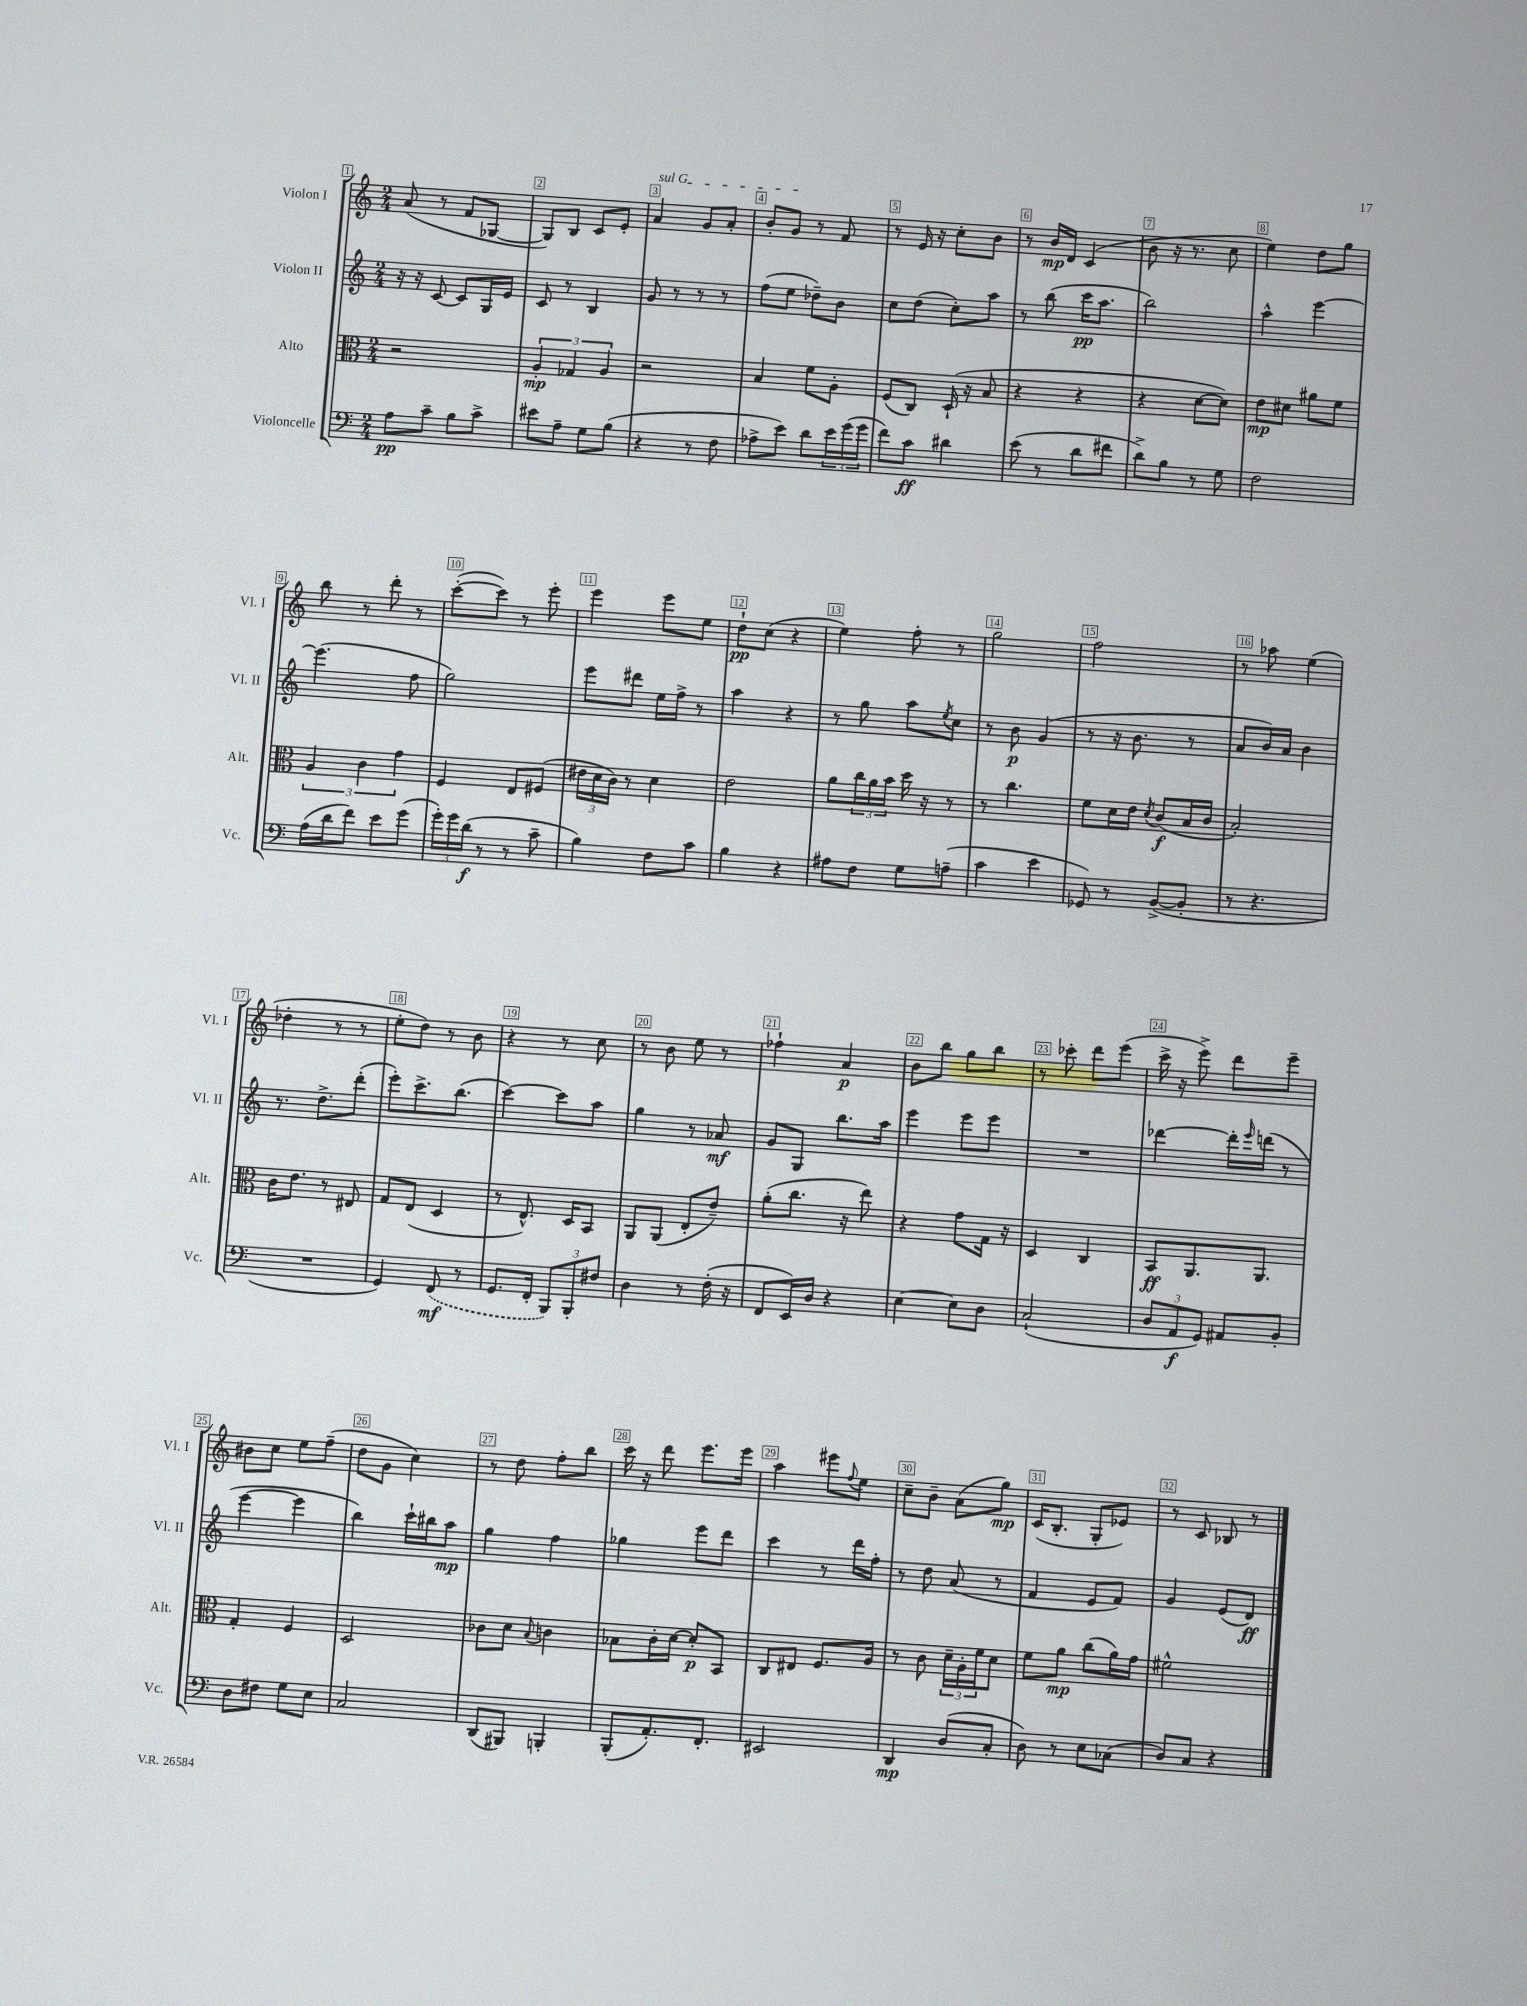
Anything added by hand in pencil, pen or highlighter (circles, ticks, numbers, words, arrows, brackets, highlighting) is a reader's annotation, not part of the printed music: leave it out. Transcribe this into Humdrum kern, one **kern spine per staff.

**kern	**kern	**kern	**kern
*staff4	*staff3	*staff2	*staff1
*clefF4	*clefC3	*clefG2	*clefG2
*k[]	*k[]	*k[]	*k[]
*M2/4	*M2/4	*M2/4	*M2/4
8A	2r	16r	(8a
.	.	16r	.
8c~	.	[8c	8r
8B	.	8c]	8f
8c^	.	16G	[8G-
.	.	16e	.
=	=	=	=
8e#	6A'	8c	8G-])
8A~	.	8r	8B
.	6G-	.	.
8G	.	4B	8c
.	6A	.	.
(8B	.	.	8e'
=	=	=	=
4r	2r	8g	4a
.	.	8r	.
8r	.	8r	8g
8F	.	8r	8a'
=	=	=	=
8A-^	4B	(8ff	8b'
8e)	.	8ee	8g
8d	8f	8dd-~)	8r
24e	8A'	8b	8f
(24g	.	.	.
24g	.	.	.
=	=	=	=
8f)	(8F	8cc	8r
8c	8C)	(8dd	16e
.	.	.	16r
4d#	(16D`	8cc')	8cc'
.	16r	.	.
.	8B	8aa	8b
=	=	=	=
(8e	4r	8r	8r
8r	.	(8bb	16b
.	.	.	16d
8d	4r	16ccc	(4c
.	.	8.aa	.
8f#	.	.	.
=	=	=	=
8d^)	4r	2bb)	8b
8B	.	.	16r
.	.	.	8.r
8r	[8d	.	.
8G	8d])	.	8cc
=	=	=	=
2F	8e	4aa^^	4ee)
.	8d#	.	.
.	8a#	[4eee	8dd
.	8f	.	8gg
=	=	=	=
(16A	6A	(4.eee]	8bb
16d	.	.	.
8f)	.	.	8r
.	6c	.	.
8e	.	.	8ddd'
.	6g	.	.
(8g	.	8ff	8r
=	=	=	=
24g')	4F	2gg)	([8ccc'
24g	.	.	.
(24d	.	.	.
8r	.	.	8ccc])
8r	8E	.	8r
8c~	(8F#	.	8eee'
=	=	=	=
4B)	24e#	8eee	4eee
.	24d	.	.
.	24c)	.	.
.	8r	8ddd#	.
8F	4d	16ee	8eee
.	.	16ff^	.
8c	.	8r	8ee
=	=	=	=
4B	2e	4aa	8dd`
.	.	.	(8cc
4r	.	4r	4r
=	=	=	=
8A#	8a	8r	4ee)
8F	24cc	8gg	.
.	24a	.	.
.	24b	.	.
8G	16dd	8aa	8ff'
.	16r	.	.
.	.	8qee	.
(8A~	8r	8cc	8r
=	=	=	=
4c	8r	8r	2gg
.	4.cc	8b	.
4e	.	(4g	.
=	=	=	=
8GG-)	8f	8r	2ff
8r	16d	16r	.
.	16e	8.b	.
.	8qd	.	.
([8BB^	(8c	.	.
8BB']	16B	8r	.
.	16c	.	.
=	=	=	=
8r	2B')	8a	8r
4.r	.	16b)	8aa-
.	.	16a	.
.	.	4b	(4ee
=	=	=	=
2r	16c	8.r	4dd-'
.	8.e	.	.
.	.	8.dd^	.
.	8r	.	8r
.	8E#	(8ddd'	8r
=	=	=	=
4GG)	8G	8eee')	8ee'
.	(8E	8.ccc^	8dd)
(8FF	4D	.	8r
.	.	(8.bb	.
8r	.	.	8b
=	=	=	=
8.GG	8r	[4ccc)	4r
.	8.E^^)	.	.
16FF'	.	.	.
12BBB)	.	8ccc]	8r
.	16D	.	.
12BBB'	.	.	.
.	8BB	8aa	8cc
12F#	.	.	.
=	=	=	=
4D	8AA	4gg	8r
.	(8AA	.	8b
8r	8E'	8r	8ee
(16F'	8e~)	8a-	8r
16r	.	.	.
=	=	=	=
8FF	(8a'	8g	4ff-`
16EE)	8.cc	8G	.
16D	.	.	.
4r	.	8.bb	4a
.	16r	.	.
.	8ee)	.	.
.	.	16aa	.
=	=	=	=
[4E	4r	4eee	8b
.	.	.	8bb
8E]	8g	8eee	8gg
8D	16G	8eee	8bb
.	16r	.	.
=	=	=	=
(2C`	4D	2r	8r
.	.	.	8ccc-'
.	4C	.	8ddd
.	.	.	(8eee
=	=	=	=
12D	8BB	[4ddd-	16ccc^
.	.	.	16r
12AA	.	.	.
.	8.AA	.	8eee^)
12GG)	.	.	.
8AA#	.	16ddd-']	8ddd
.	.	16qqeee	.
.	8.AA	(16ddd	.
8BB'	.	8r	8eee~
=	=	=	=
8D	4G'	[4eee	8b#
8F#	.	.	8cc
8G	4F	4eee]	8ee
8E	.	.	(8ff~
=	=	=	=
2C	2D	4bb)	8dd
.	.	.	8g
.	.	16ccc`	4cc)
.	.	16bb#	.
.	.	8aa	.
=	=	=	=
(8DD	8c-	4gg	8r
8BBB#)	8d	.	8dd
.	8qqB	.	.
4BBB'	4c	4ff	8ff'
.	.	.	8bb
=	=	=	=
(8BBB'	8B-	4gg-	16ccc
.	.	.	16r
8.AA')	16c'	.	8ddd
.	[16d	.	.
.	8d']	8eee	8.eee
8.FF'	.	.	.
.	8BB	8ddd	.
.	.	.	16eee
=	=	=	=
2EE#	8C	4ccc	4aa
.	8E#	.	.
.	8.F	8r	8eee#
.	.	.	8qqff
.	.	16ddd	8ee
.	16A	16ff'	.
=	=	=	=
4DD	8r	8r	8cc~
.	8c	8dd	8b~
(8D	24d~	(8a	(8a
.	24A'	.	.
.	24f	.	.
8C'	8d	8r	8gg)
=	=	=	=
8D)	8f	4f	(16c
.	.	.	8.B'
8r	8a	.	.
8E	(8cc	8e	8G'
(8C-	16a)	8f)	8e-)
.	16g	.	.
=	=	=	=
8D)	2f#^^	4g	8r
8C	.	.	8c
4r	.	(8e	8B-
.	.	8d)	8r
==	==	==	==
*-	*-	*-	*-
